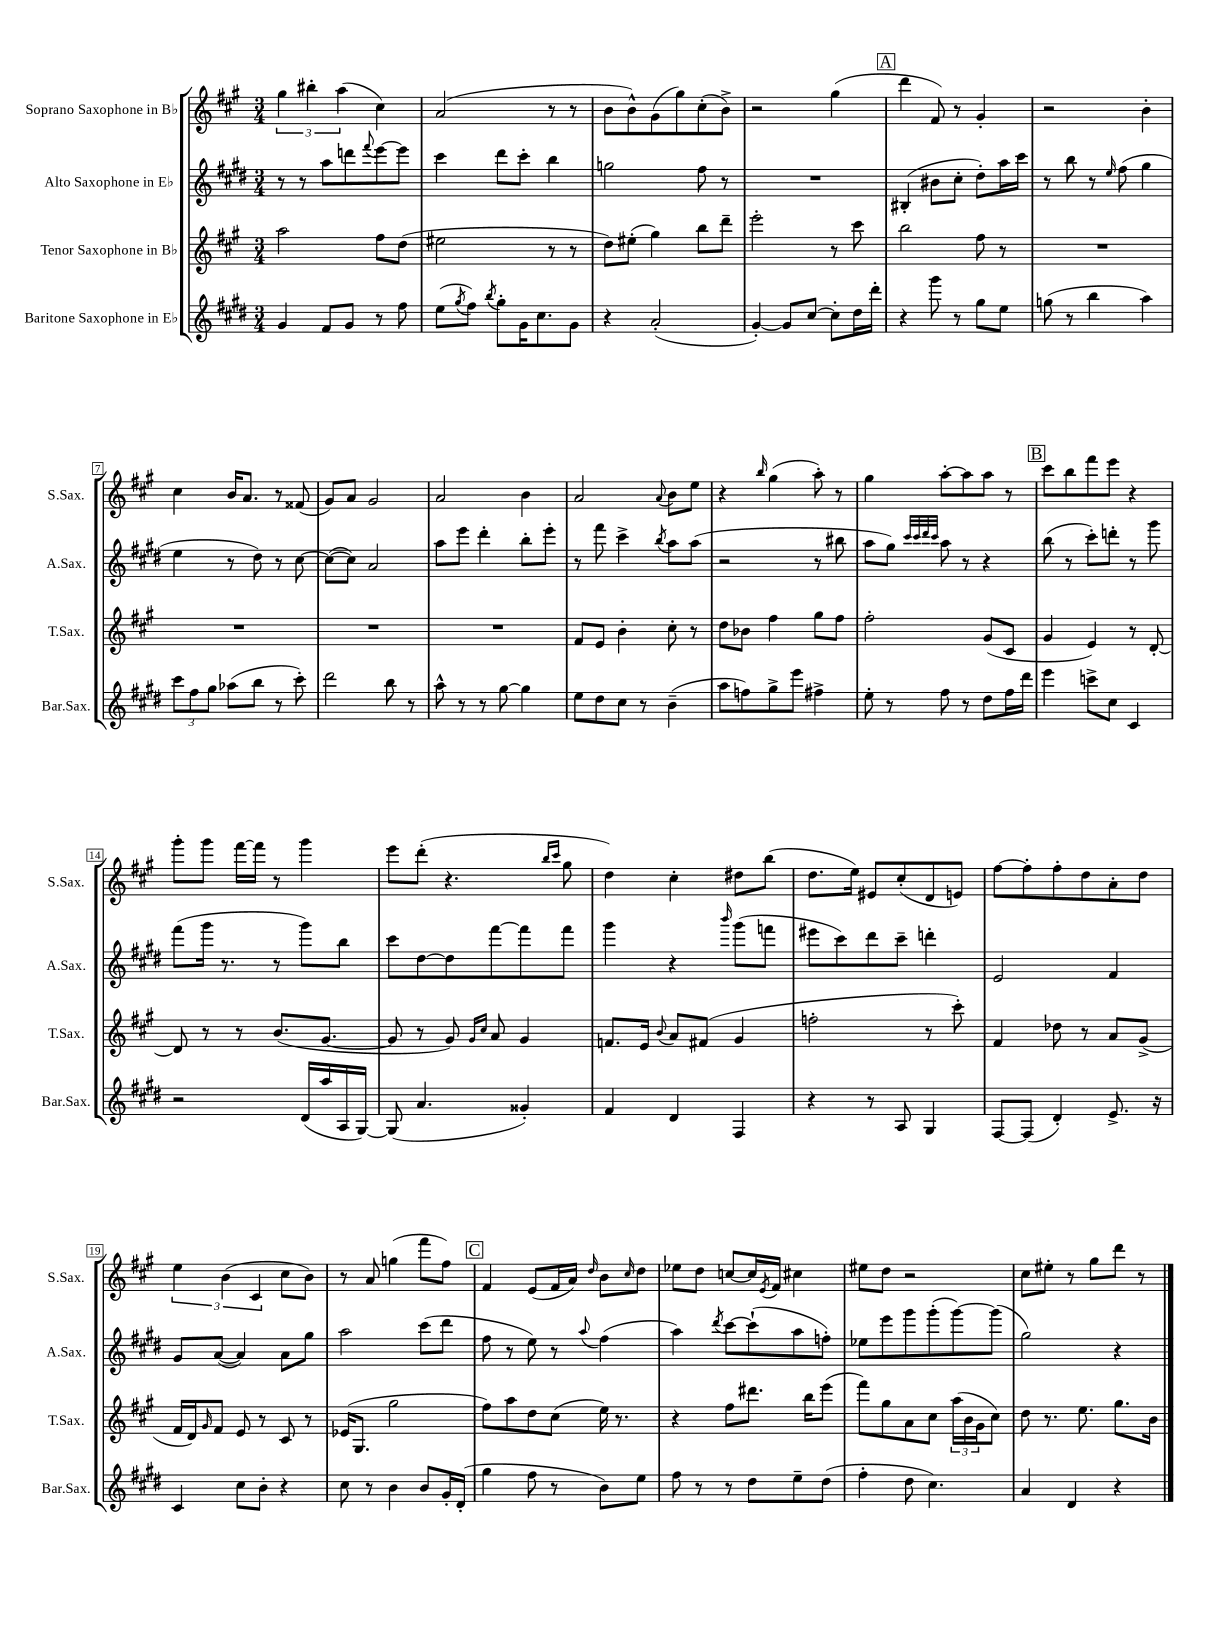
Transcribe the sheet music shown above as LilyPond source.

<<
\new StaffGroup <<
\new Staff = "s0" \with { instrumentName = "Soprano Saxophone in Bb" shortInstrumentName = "S.Sax." } {
    \clef treble \key a \major \numericTimeSignature \time 3/4
    \tuplet 3/2 { gis''4 bis''4-. a''4( } cis''4) |
    a'2( r8 r8 |
    b'8 b'8-^) gis'8( gis''8) cis''8-.( b'8->) |
    r2 gis''4( |
    \mark \markup { \box "A" } d'''4 fis'8) r8 gis'4-. |
    r2 b'4-. |
    cis''4 b'16 a'8. r8 fisis'8( |
    gis'8) a'8 gis'2 |
    a'2 b'4 |
    a'2 \appoggiatura { a'8 } b'8 e''8 |
    r4 \grace { b''16 } gis''4( a''8-.) r8 |
    gis''4 a''8~-. a''8 a''8 r8 |
    \mark \markup { \box "B" } cis'''8 b''8 fis'''8 e'''8 r4 |
    gis'''8-. gis'''8 fis'''16~ fis'''16 r8 gis'''4 |
    e'''8 d'''8-.( r4. \grace { b''16 cis'''16 } gis''8 |
    d''4) cis''4-. dis''8 b''8( |
    d''8. e''16) eis'8 cis''8-.( d'8 e'8) |
    fis''8~ fis''8-. fis''8-. d''8 a'8-. d''8 |
    \tuplet 3/2 { e''4 b'4( cis'4 } cis''8 b'8) |
    r8 a'8 g''4( fis'''8 fis''8) |
    \mark \markup { \box "C" } fis'4 e'8( fis'16 a'16) \grace { d''16 } b'8 \grace { cis''16 } d''8 |
    ees''8 d''8 c''8~ c''16 \acciaccatura { e'8 } fis'16 cis''4 |
    eis''8 d''8 r2 |
    cis''8 eis''8-. r8 gis''8 d'''8 r8 \bar "|." |
}
\new Staff = "s1" \with { instrumentName = "Alto Saxophone in Eb" shortInstrumentName = "A.Sax." } {
    \clef treble \key e \major \numericTimeSignature \time 3/4
    r8 r8 a''8 d'''8 \appoggiatura { fis'''8 } e'''8~ e'''8 |
    cis'''4 dis'''8 cis'''8-. b''4 |
    g''2 fis''8 r8 |
    R2. |
    \mark \markup { \box "A" } bis4-.( bis'8 cis''8-. dis''8-.) a''16 cis'''16 |
    r8 b''8 r8 \grace { e''16 } fis''8( gis''4 |
    e''4 r8 dis''8) r8 cis''8~ |
    cis''8~( cis''8) a'2 |
    a''8 e'''8 dis'''4-. b''8-. e'''8-. |
    r8 fis'''8 cis'''4-> \acciaccatura { b''8 } a''8 a''8( |
    r2 r8 bis''8 |
    a''8 gis''8) \grace { cis'''32 cis'''32 dis'''32 cis'''32 } a''8 r8 r4 |
    \mark \markup { \box "B" } b''8( r8 cis'''8-.) d'''8-. r8 gis'''8 |
    fis'''8( gis'''16 r8. r8 gis'''8) b''8 |
    cis'''8 dis''8~ dis''8 fis'''8~ fis'''8 fis'''8 |
    gis'''4 r4 \grace { b'''16 } gis'''8( f'''8 |
    eis'''8 cis'''8) dis'''8 cis'''8-- d'''4-. |
    e'2 fis'4 |
    gis'8 a'8~( a'4) a'8 gis''8 |
    a''2 cis'''8( dis'''8 |
    \mark \markup { \box "C" } fis''8 r8 e''8) r8 \appoggiatura { a''8 } fis''4( |
    a''4) \acciaccatura { dis'''8 } cis'''8~ cis'''8-!( a''8 f''8-.) |
    ees''8 e'''8 gis'''8 gis'''8-.( gis'''8~) gis'''8( |
    gis''2) r4 \bar "|." |
}
\new Staff = "s2" \with { instrumentName = "Tenor Saxophone in Bb" shortInstrumentName = "T.Sax." } {
    \clef treble \key a \major \numericTimeSignature \time 3/4
    a''2 fis''8 d''8( |
    eis''2 r8 r8 |
    d''8) eis''8-.( gis''4) b''8 d'''8-- |
    e'''2-. r8 cis'''8 |
    \mark \markup { \box "A" } b''2 fis''8 r8 |
    R2. |
    R2. |
    R2. |
    R2. |
    fis'8 e'8 b'4-. cis''8-. r8 |
    d''8 bes'8 fis''4 gis''8 fis''8 |
    fis''2-. gis'8( cis'8 |
    \mark \markup { \box "B" } gis'4 e'4) r8 d'8~-. |
    d'8 r8 r8 b'8.( gis'8.~ |
    gis'8 r8 gis'8) \grace { gis'16 cis''16 } a'8 gis'4 |
    f'8. e'16 \appoggiatura { b'8 } a'8 fis'8( gis'4 |
    f''2-. r8 cis'''8-.) |
    fis'4 des''8 r8 a'8 gis'8->( |
    fis'16 d'16) \grace { gis'16 } fis'8 e'8 r8 cis'8 r8 |
    ees'16( gis8. gis''2 |
    \mark \markup { \box "C" } fis''8) a''8 d''8 cis''8( e''16) r8. |
    r4 fis''8 dis'''8. b''16 e'''8( |
    fis'''8) gis''8 a'8 cis''8 \tuplet 3/2 { a''16( b'16 gis'16 } cis''8) |
    d''8 r8. e''8. gis''8. b'16 \bar "|." |
}
\new Staff = "s3" \with { instrumentName = "Baritone Saxophone in Eb" shortInstrumentName = "Bar.Sax." } {
    \clef treble \key e \major \numericTimeSignature \time 3/4
    gis'4 fis'8 gis'8 r8 fis''8 |
    e''8( \acciaccatura { gis''8 } fis''8) \acciaccatura { b''8 } gis''8-. gis'16 cis''8. gis'8 |
    r4 a'2-.( |
    gis'4~-.) gis'8 cis''8~ cis''8-. dis''16 dis'''16-. |
    \mark \markup { \box "A" } r4 gis'''8 r8 gis''8 e''8 |
    g''8( r8 b''4 a''4) |
    \tuplet 3/2 { cis'''8 fis''8 gis''8 } aes''8( b''8 r8 cis'''8-.) |
    dis'''2 b''8 r8 |
    a''8-^ r8 r8 gis''8~ gis''4 |
    e''8 dis''8 cis''8 r8 b'4--( |
    a''8 f''8) gis''8-> e'''8 fis''4-> |
    e''8-. r8 fis''8 r8 dis''8 fis''16 dis'''16 |
    \mark \markup { \box "B" } e'''4 c'''8-> cis''8 cis'4 |
    r2 dis'16( a''16 a16 gis16~) |
    gis8( a'4. gisis'4-.) |
    fis'4 dis'4 fis4 |
    r4 r8 a8 gis4 |
    fis8~ fis8( dis'4-.) e'8.-> r16 |
    cis'4 cis''8 b'8-. r4 |
    cis''8 r8 b'4 b'8 gis'16-. dis'16-.( |
    \mark \markup { \box "C" } gis''4 fis''8 r8 b'8) e''8 |
    fis''8 r8 r8 dis''8 e''8-- dis''8( |
    fis''4-. dis''8 cis''4.) |
    a'4 dis'4 r4 \bar "|." |
}
>>
>>
\layout { \context { \Score \override BarNumber.stencil = #(make-stencil-boxer 0.1 0.3 ly:text-interface::print) } }
